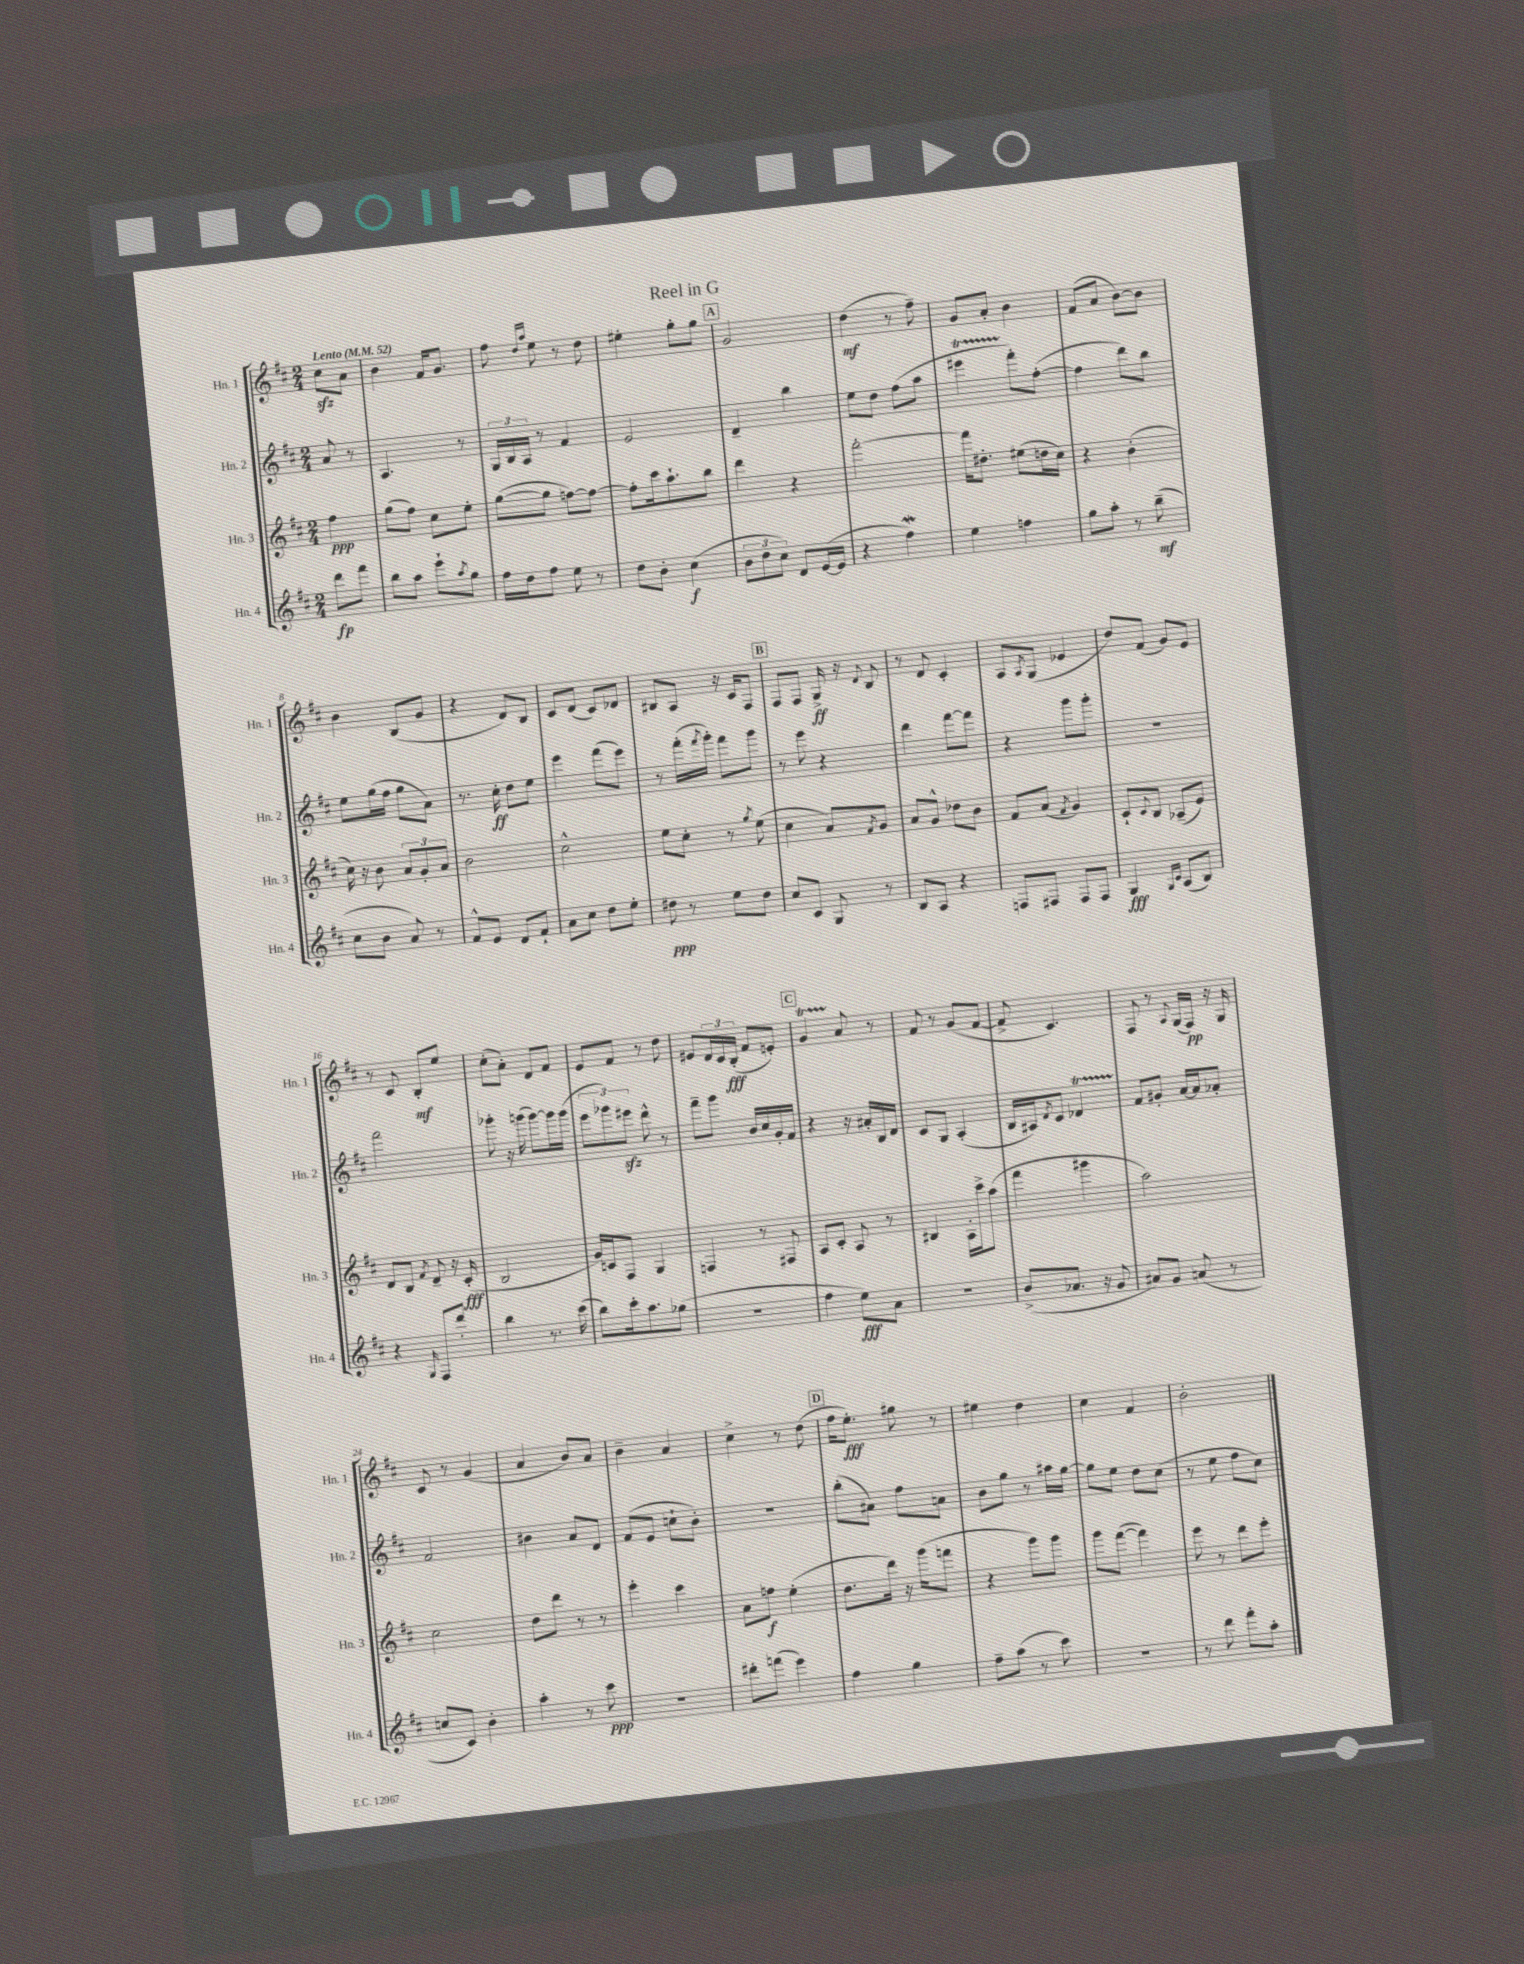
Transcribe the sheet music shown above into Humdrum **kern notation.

**kern	**kern	**kern	**kern
*staff4	*staff3	*staff2	*staff1
*clefG2	*clefG2	*clefG2	*clefG2
*k[f#c#]	*k[f#c#]	*k[f#c#]	*k[f#c#]
*M2/4	*M2/4	*M2/4	*M2/4
*MM52	*MM52	*MM52	*MM52
8ddd\L	4ff#\	8a/	8cc#\L
8fff#\J	.	8r	8a\J
=	=	=	=
8bb\L	(8gg\L	4.A/	4b\
8aa\J	8ff#\J)	.	.
8eee`\L	8cc#\L	.	16f#/LK
.	.	.	8.g/J
8qaa/	.	.	.
8gg\J	8ee'\J	8r	.
=	=	=	=
16ff#\LL	([8gg\L	24G/LL	8ff#\
.	.	24B/	.
16dd\J	.	.	.
.	.	24A/JJ	.
.	.	.	16qqdd/LL
.	.	.	16qqaa/JJ
8ff#\J	8gg\]J	8r	8ee\
8ee\	[8ff\L)	4f#/	8r
8r	8ff\_J	.	8dd\
=	=	=	=
8dd\L	8ff'\]L	2e/	4ee#'\
8b'\J	16ccc#\k	.	.
.	8.aa`\	.	.
(4cc#\	.	.	8gg'\L
.	8bb\J	.	8gg\J
=	=	=	=
12b\L	4ddd\	4d~/	2g/
12dd\	.	.	.
12cc#\J)	.	.	.
8d/L	4r	4bb\	.
([16e/L	.	.	.
16e/]JJ	.	.	.
=	=	=	=
4r	[2fff#'\	8ee\L	(4dd\
.	.	8dd\J	.
4ff#\)	.	(8ff#\L	8r
.	.	8aa\J	8ff#~\)
=	=	=	=
4ee\	16fff#\]LK	4eee#\	8g/L
.	8.dd#'\J	.	.
.	.	.	8a'/J
4ff\	(8ee#\L	8fff#'\L)	4b\
.	16dd\L	([8ff#'\J	.
.	16cc#\JJ)	.	.
=	=	=	=
8gg\L	4r	4ff#\]	(8f#/L
8aa'\J	.	.	8a/J
8r	(4b'\	8ddd\L)	[8b\L)
(8bb~\	.	8bb\J	8b\]J
=	=	=	=
8cc#\L	16cc#\)	8ee\L	4b\
.	16r	.	.
8b\J	8b\	(16gg\L	.
.	.	16ff#\JJ	.
8a/)	12a/L	8gg\L	(8B/L
.	12g'/	.	.
8r	.	8a\J)	8g/J
.	12a/J	.	.
=	=	=	=
8f#^^/L	2b\	8.r	4r
8e/J	.	.	.
.	.	16cc#'\	.
8d/L	.	8dd\L	8d/L)
8f#`/J	.	8ee\J	8B/J
=	=	=	=
8a\L	2cc#^^\	4eee\	8c#/L
8cc#\J	.	.	(8d/J
8dd\L	.	(8fff#\L	8c#/L)
8ee'\J	.	8eee\J)	8d-/J
=	=	=	=
8dd#\	8ee\L	8r	8B#/L
8r	8cc#'\J	(16fff#'\LL	8A/J
.	.	8qfff#/	.
.	.	16ggg'\JJ)	.
8ee\L	8r	8fff#\L	16r
.	.	.	16c#/LK
.	8qgg/	.	.
8dd#\J	(8ee\	8ggg\J	8F#/J
=	=	=	=
8cc#/L	4cc#\	8r	8F#/L
8c#/J	.	8eee\	8F#/J
8G/	8a/L)	4r	16G^/
.	.	.	16r
.	8qf#/	.	8qqd/
8r	8g/J	.	8B/
=	=	=	=
8B/L	8a/L	4ddd\	8r
8A/J	8g^^/J	.	8d/
4r	8dd-\L	[8fff#\L	4c#'/
.	8b\J	8fff#\]J	.
=	=	=	=
8F/L	8f#/L	4r	8A/L
.	.	.	8qA/
8F#/J	(8a/J	.	(8G/J
.	8qf#/	.	.
8F#/L	4g/)	8ggg\L	4e-/
8F#/J	.	8ggg'\J	.
=	=	=	=
4G/	8c#`/L	2r	8dd/L)
.	8qqc#/	.	.
.	8B/J	.	(8f#/J
16qqG/LL	.	.	.
16qqc#/JJ	.	.	.
(8A/L	(8A-~/L	.	8g/L)
8B/J)	8e/J)	.	8e/J
=	=	=	=
4r	8d/L	2fff#\	8r
.	8B/J	.	8c#/
16qqG/	8qf#/	.	.
8F#/L	8d~/	.	8B'/L
8ddd'/J	16r	.	8ee/J
.	(16c#'/	.	.
=	=	=	=
4bb\	2B/	8ggg-'\	(8cc#'\L
.	.	16r	8a'\J)
.	.	(16ggg\	.
8.r	.	[8ggg\L)	8d/L
.	.	16ggg\]L	8f#/J
(16ccc#\	.	(16ggg\JJ	.
=	=	=	=
8bb\L)	16g/LL)	12eee\L	8e/L
.	16c/J	.	.
.	.	12ggg-\)	.
16ccc#'\k	8F#/J	.	8f#/J
.	.	12eee#\J	.
8.aa\	.	.	.
.	4G/	8ddd^^\	8r
(8gg-\J	.	8r	8dd\
=	=	=	=
2r	4F/	8fff#~\L	8e#/L
.	.	8ggg\J	24d/L
.	.	.	24c#/
.	.	.	(24B'/JJ
.	8r	16b/LL	8f#/L
.	.	16cc#/	.
.	8F#/	16g'/	8e'/J)
.	.	16f#/JJ	.
=	=	=	=
4ff#\	8A/L	4r	4g/
.	8c#'/J	.	.
8ee\L)	8A/	16r	8a/
.	.	16a#'/LL	.
8a\J	8r	16B/	8r
.	.	16d/JJ	.
=	=	=	=
2r	4B#/	8c#/L	8f#/
.	.	8G/J	8r
.	16A'\LL	(4A'/	(8g/L
.	16ccc#^\J	.	.
.	(8aa\J	.	[8f#/J
=	=	=	=
(8b^/L	4fff#\	16B/LL	8f#^/]
.	.	16A#/J)	.
.	.	8qd/	.
8.a-/J	.	8c#/J	4.c#/)
.	4ggg#\	4d-/	.
16r	.	.	.
8g/	.	.	.
=	=	=	=
8a#/L)	2aa\)	8f#/L	8F#/
8g/J	.	8g#'/J	8r
.	.	.	8qqA/
(8a/	.	[16a/LL	(16G/LL
.	.	16a/]J	16F#/JJ)
8r	.	8a-'/J	16r
.	.	.	16G/
=	=	=	=
8cc/L	2cc#\	2f#/	8c#/
8c#/J)	.	.	8r
4b'\	.	.	(4g/
=	=	=	=
4aa'\	8dd\L	4b#\	4a/
.	8ddd\J	.	.
8r	8r	8a/L	8b/L)
8ccc#\	8r	8d/J	8a/J
=	=	=	=
2r	4eee'\	(8f#/L	4b~\
.	.	8e/J	.
.	4ccc#\	8cc`\L	4a/
.	.	8b'\J)	.
=	=	=	=
8ddd#'\L	8a\L	2r	4cc#^\
(8fff\J	8ff\J	.	.
4eee\)	(4ee'\	.	8r
.	.	.	(8dd\
=	=	=	=
4ff#\	8.dd\L	(8bb'\L	16ff#\LK
.	.	.	8.ee'\J)
.	.	8a#\J)	.
.	16ddd\Jk)	.	.
4gg\	16r	8ff#\L	8gg#\
.	(16ggg\LK	.	.
.	8fff\J	8a\J	8r
=	=	=	=
8ff#~\L	4r	8b\L	4ee#\
(8aa\J	.	8gg\J	.
8r	8ggg\L)	8r	4dd\
8ccc#\)	8ggg\J	16aa#\LL	.
.	.	[16gg\JJ	.
=	=	=	=
2r	8ggg\L	8gg\]L	4cc#\
.	([8fff#\J	8ee\J	.
.	4fff#\])	8dd\L	4f#/
.	.	(8cc#\J	.
=	=	=	=
8r	8eee\	8r	2b'\
8ddd\	8r	8ee\	.
8fff#'\L	8ddd\L	8ff#\L	.
8aa'\J	8eee'\J	8cc#\J)	.
==	==	==	==
*-	*-	*-	*-
